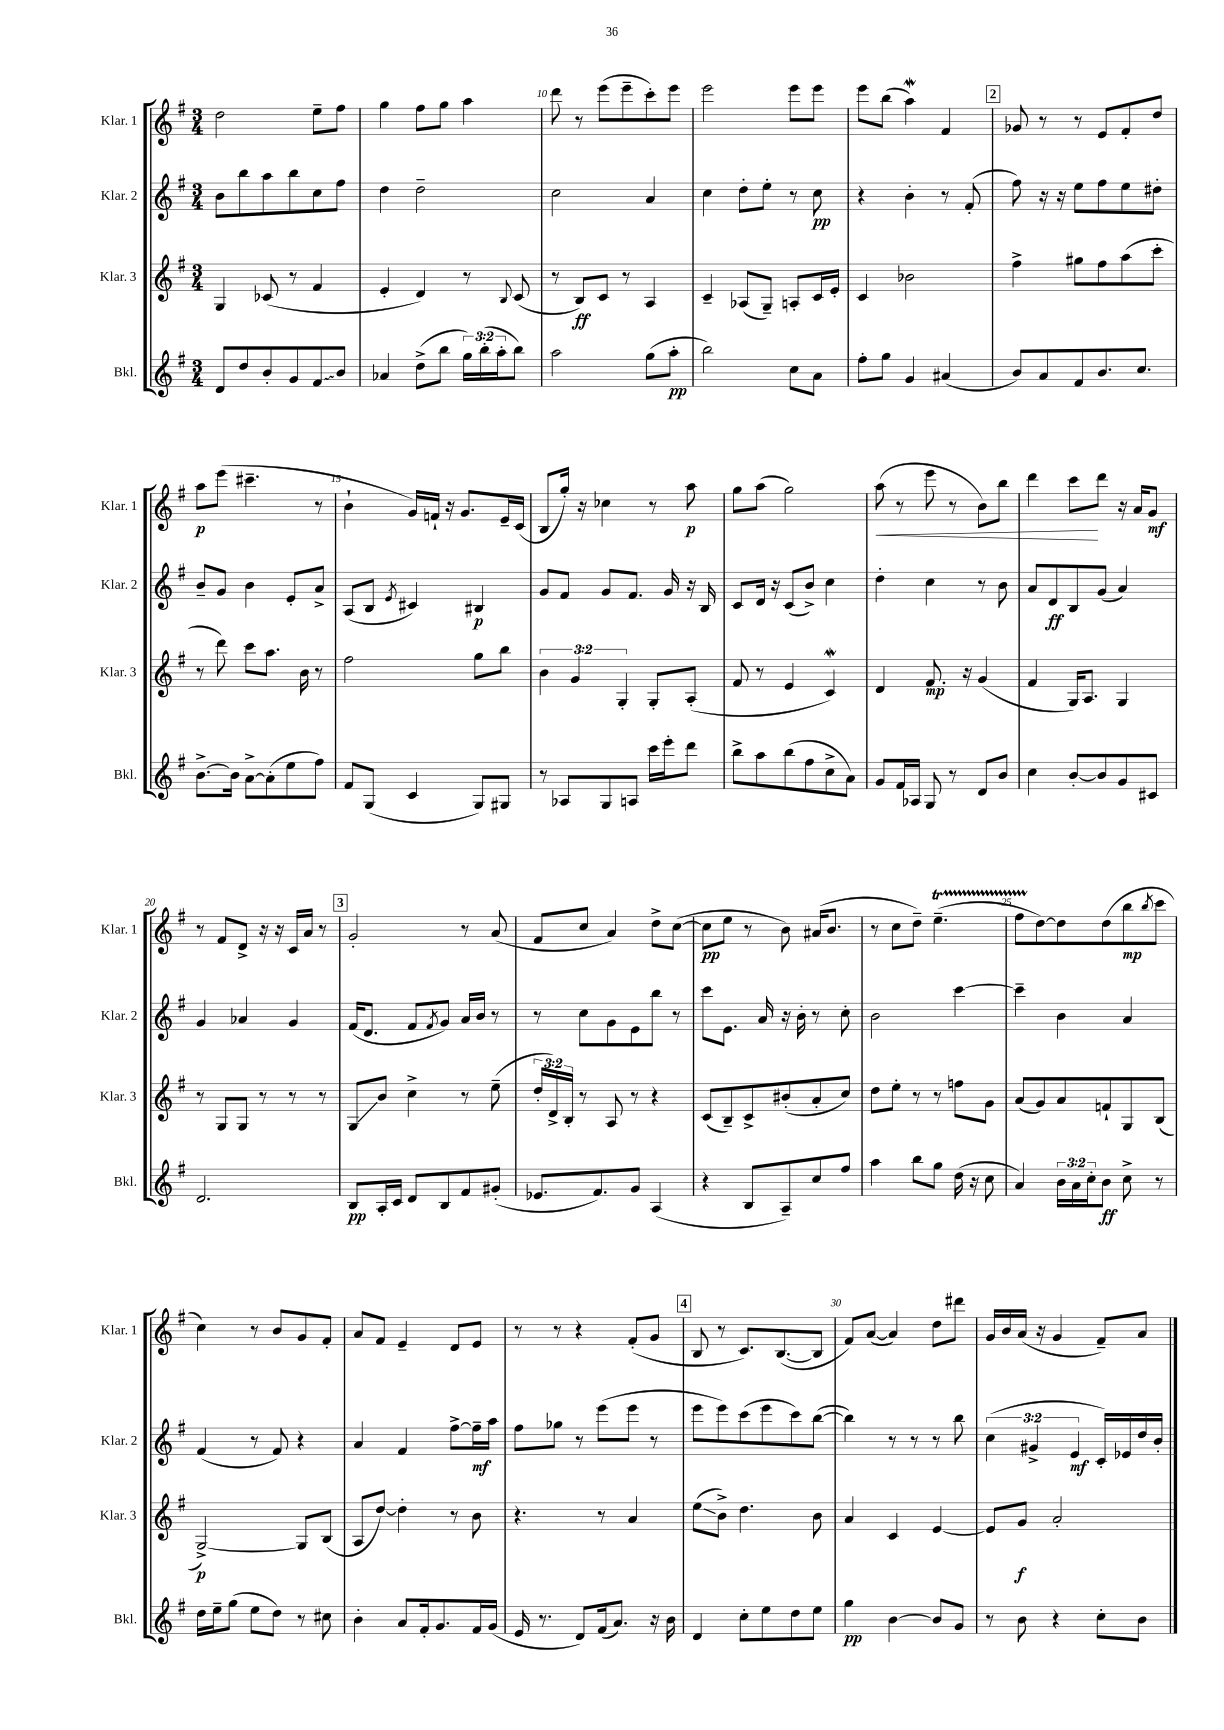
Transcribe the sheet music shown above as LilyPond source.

<<
\new StaffGroup <<
\new Staff = "s0" \with { instrumentName = "Klar. 1" shortInstrumentName = "Klar. 1" } {
    \clef treble \key g \major \numericTimeSignature \time 3/4
    d''2 e''8-- fis''8 |
    g''4 fis''8 g''8 a''4 |
    d'''8 r8 e'''8( e'''8-- c'''8-.) e'''8 |
    e'''2 e'''8 e'''8 |
    e'''8 b''8( a''4\mordent) fis'4 |
    \mark \markup { \box "2" } ges'8 r8 r8 e'8 fis'8-. d''8 |
    a''8\p e'''8( cis'''4.-- r8 |
    b'4-! g'16) f'16-! r16 g'8. e'16-- c'16( |
    b8 g''16-.) r16 ces''4 r8 a''8\p |
    g''8 a''8( g''2) |
    a''8\<( r8 e'''8 r8 b'8) b''8 |
    d'''4 c'''8\! d'''8 r16 a'16 g'8\mf |
    r8 fis'8 d'8-> r16 r16 c'16 a'16 r8 |
    \mark \markup { \box "3" } g'2-. r8 a'8( |
    fis'8 c''8 a'4) d''8-> c''8~( |
    c''8\pp e''8 r8 b'8) ais'16( b'8. |
    r8 c''8 d''8--) e''4.--\startTrillSpan( |
    fis''8 d''8~\stopTrillSpan) d''8 d''8( b''8\mp \acciaccatura { b''8 } c'''8 |
    c''4) r8 b'8 g'8 fis'8-. |
    a'8 fis'8 e'4-- d'8 e'8 |
    r8 r8 r4 fis'8-.( g'8 |
    \mark \markup { \box "4" } b8 r8 c'8.) b8.~( b8 |
    fis'8) a'8~( a'4) d''8 dis'''8 |
    g'16 b'16 a'16( r16 g'4 fis'8--) a'8 \bar "|." |
}
\new Staff = "s1" \with { instrumentName = "Klar. 2" shortInstrumentName = "Klar. 2" } {
    \clef treble \key g \major \numericTimeSignature \time 3/4 \override Staff.TupletNumber.text = #tuplet-number::calc-fraction-text
    b'8 b''8 a''8 b''8 c''8 fis''8 |
    d''4 d''2-- |
    c''2 a'4 |
    c''4 d''8-. e''8-. r8 c''8\pp |
    r4 b'4-. r8 fis'8-.( |
    \mark \markup { \box "2" } fis''8) r16 r16 e''8 fis''8 e''8 dis''8-. |
    b'8-- g'8 b'4 e'8-. a'8-> |
    a8( b8 \acciaccatura { e'8 } cis'4) bis4\p |
    g'8 fis'8 g'8 fis'8. g'16 r16 b16 |
    c'8 d'16 r16 c'8( b'8->) c''4 |
    d''4-. c''4 r8 b'8 |
    a'8 d'8\ff b8 g'8( a'4) |
    g'4 aes'4 g'4 |
    \mark \markup { \box "3" } fis'16( d'8. fis'8 \acciaccatura { fis'8 } g'8) a'16 b'16 r8 |
    r8 c''8 g'8 e'8 b''8 r8 |
    c'''8 e'8. a'16 r16 b'16-. r8 c''8-. |
    b'2 c'''4~ |
    c'''4-- b'4 a'4 |
    fis'4( r8 fis'8) r4 |
    a'4 fis'4 fis''8~-> fis''16--\mf a''16 |
    fis''8 ges''8 r8 e'''8( e'''8 r8 |
    \mark \markup { \box "4" } e'''8 e'''8) c'''8( e'''8 c'''8) b''8~( |
    b''4) r8 r8 r8 b''8 |
    \tuplet 3/2 { c''4( gis'4-> e'4\mf } c'16-.) ees'16 d''16 b'16-. \bar "|." |
}
\new Staff = "s2" \with { instrumentName = "Klar. 3" shortInstrumentName = "Klar. 3" } {
    \clef treble \key g \major \numericTimeSignature \time 3/4 \override Staff.TupletNumber.text = #tuplet-number::calc-fraction-text
    g4 ces'8( r8 fis'4 |
    e'4-. d'4) r8 \appoggiatura { b8 } c'8( |
    r8 b8\ff) c'8 r8 a4 |
    c'4-- aes8( g8--) a8-. c'16 e'16-. |
    c'4 bes'2 |
    \mark \markup { \box "2" } fis''4-> gis''8 fis''8 a''8( c'''8-. |
    r8 d'''8) c'''8 a''8. b'16 r8 |
    fis''2 g''8 b''8 |
    \tuplet 3/2 { b'4 g'4 g4-. } g8-. a8-.( |
    fis'8 r8 e'4 c'4\mordent) |
    d'4 fis'8.\mp r16 g'4( |
    fis'4 g16) a8. g4 |
    r8 g8 g8 r8 r8 r8 |
    \mark \markup { \box "3" } g8\glissando b'8 c''4-> r8 e''8--( |
    \tuplet 3/2 { d''16-. d'16->) b16-. } r8 a8 r8 r4 |
    c'8( b8--) c'8-> bis'8-.( a'8-. c''8) |
    d''8 e''8-. r8 r8 f''8 g'8 |
    a'8( g'8) a'8 f'8-! g8 b8( |
    g2~->\p) g8 b8( |
    a8 d''8~) d''4-. r8 b'8 |
    r4. r8 a'4 |
    \mark \markup { \box "4" } e''8\glissando( b'8->) d''4. b'8 |
    a'4 c'4 e'4~ |
    e'8 g'8\f a'2-. \bar "|." |
}
\new Staff = "s3" \with { instrumentName = "Bkl." shortInstrumentName = "Bkl." } {
    \clef treble \key g \major \numericTimeSignature \time 3/4 \override Staff.TupletNumber.text = #tuplet-number::calc-fraction-text
    d'8 d''8 b'8-. g'8 \once \override Glissando.style = #'zigzag fis'8\glissando b'8 |
    aes'4 d''8->( b''8 \tuplet 3/2 { g''16) b''16-.( a''16-. } b''8) |
    a''2 g''8( a''8-.\pp |
    b''2) c''8 a'8 |
    fis''8-. g''8 g'4 ais'4( |
    \mark \markup { \box "2" } b'8) a'8 fis'8 b'8. c''8. |
    b'8.~-> b'16 a'8~-> a'8-.( e''8 fis''8) |
    fis'8 g8( c'4 g8) gis8 |
    r8 aes8 g8 a8 c'''16 e'''16-. d'''8 |
    b''8-> a''8 b''8( fis''8 c''8-> a'8) |
    g'8 fis'16 aes16 g8 r8 d'8 b'8 |
    c''4 b'8~-. b'8 g'8 cis'8 |
    d'2. |
    \mark \markup { \box "3" } b8\pp a16-. c'16 d'8 b8 fis'8 gis'8-.( |
    ees'8. fis'8.) g'8 a4( |
    r4 b8 a8--) c''8 fis''8 |
    a''4 b''8 g''8 d''16( r16 c''8 |
    a'4) \tuplet 3/2 { b'16 a'16 c''16-. } b'8\ff c''8-> r8 |
    d''16 e''16-- g''8( e''8 d''8) r8 cis''8 |
    b'4-. a'8 fis'16-. g'8. fis'16 g'16( |
    e'16 r8. d'8) fis'16( a'8.) r16 b'16 |
    \mark \markup { \box "4" } d'4 c''8-. e''8 d''8 e''8 |
    g''4\pp b'4~ b'8 g'8 |
    r8 b'8 r4 c''8-. b'8 \bar "|." |
}
>>
>>
\layout { \context { \Score currentBarNumber = #8 \override BarNumber.break-visibility = ##(#f #t #t) barNumberVisibility = #(every-nth-bar-number-visible 5) } }
